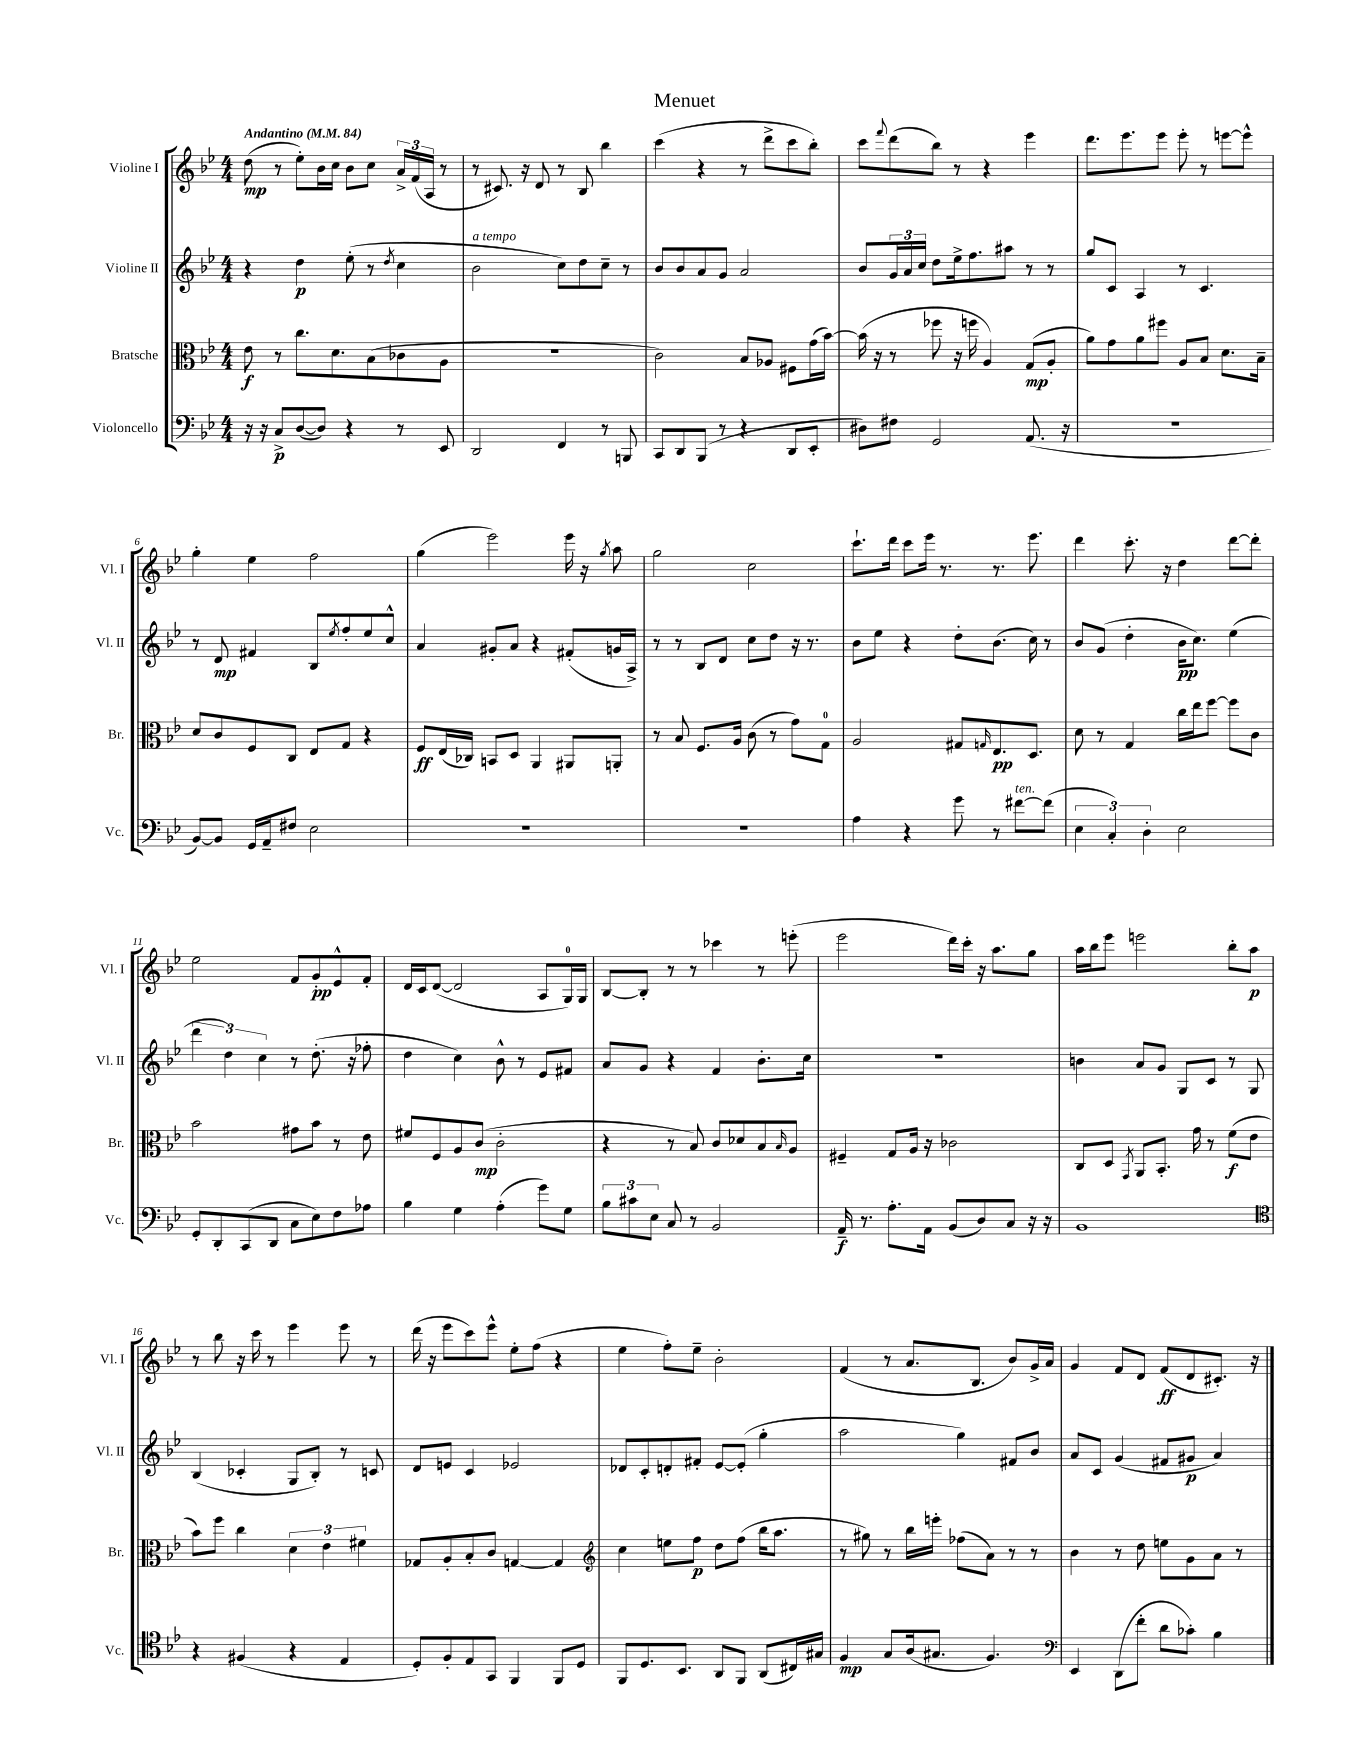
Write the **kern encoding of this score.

**kern	**kern	**kern	**kern
*staff4	*staff3	*staff2	*staff1
*clefF4	*clefC3	*clefG2	*clefG2
*k[b-e-]	*k[b-e-]	*k[b-e-]	*k[b-e-]
*M4/4	*M4/4	*M4/4	*M4/4
*MM84	*MM84	*MM84	*MM84
16r	8e-	4r	(8dd
16r	.	.	.
8C^	8r	.	8r
([8D	8.cc	4dd	8ee-')
8D])	.	.	16b-
.	8.d	.	16cc
4r	.	(8ee-'	8b-
.	(8B-	8r	8cc
.	.	8qdd	.
8r	8c-	4cc	24a^
.	.	.	(24f
.	.	.	24A
8EE-	8A	.	8r
=	=	=	=
2DD	1r	2b-	8r
.	.	.	8.c#)
.	.	.	16r
.	.	.	8d
4FF	.	8cc)	8r
.	.	8dd	8B-
8r	.	8cc~	4bb-
8BBB	.	8r	.
=	=	=	=
8CC	2c)	8b-	(4ccc
8DD	.	8b-	.
(8BBB-	.	8a	4r
8r	.	8g	.
4r	8B-	2a	8r
.	8A-	.	8ddd^
8DD	8F#	.	8ccc
8EE-'	(16g	.	8bb-')
.	[16b-)	.	.
=	=	=	=
8D#)	(16b-]	8b-	8ccc
.	16r	.	.
.	.	.	8qqfff
8F#	8r	24g	(8ddd
.	.	24a	.
.	.	24cc	.
2GG	8ff-	8dd	8bb-)
.	16r	16ee-^	8r
.	16ff	8.ff	.
.	4A)	.	4r
.	.	8aa#	.
(8.AA	(8G	8r	4eee-
.	8A'	8r	.
16r	.	.	.
=	=	=	=
1r	8a)	8gg	8.ddd
.	8g	8c	.
.	.	.	8.eee-
.	8a	4A	.
.	8ff#	.	8eee-
.	8A	8r	8eee-'
.	8B-	4.c	8r
.	8.d	.	[8eee
.	.	.	8eee^^]
.	16B-~	.	.
=	=	=	=
[8BB-)	8d	8r	4gg'
8BB-]	8c	8d	.
16GG	8F	4f#	4ee-
16AA~	.	.	.
8F#	8C	.	.
2E-	8E-	8B-	2ff
.	.	8qee-	.
.	8G	8ff'	.
.	4r	8ee-	.
.	.	8cc^^	.
=	=	=	=
1r	8F	4a	(4gg
.	(16E-	.	.
.	16C-)	.	.
.	8BB	8g#'	2eee-)
.	8D	8a	.
.	4AA	4r	.
.	8AA#	(8f#'	16eee-
.	.	.	16r
.	.	.	8qgg
.	8AA'	16g	8aa
.	.	16A^)	.
=	=	=	=
1r	8r	8r	2gg
.	8B-	8r	.
.	8.F	8B-	.
.	.	8d	.
.	16A	.	.
.	(8c	8cc	2cc
.	8r	8dd	.
.	8g)	16r	.
.	.	8.r	.
.	8G	.	.
=	=	=	=
4A	2A	8b-	8.ccc`
.	.	8ee-	.
.	.	.	16ddd
4r	.	4r	8ccc
.	.	.	16eee-
.	.	.	8.r
8g	8G#	8dd'	.
.	16qqG	.	.
8r	8.E-	(8.b-	8.r
[8f#	.	.	.
.	8.D	16cc)	8.eee-
(8f#]	.	8r	.
=	=	=	=
6E-	8d	8b-	4ddd
.	8r	(8g	.
6C')	.	.	.
.	4G	4dd'	8.ccc'
6D'	.	.	.
.	.	.	16r
2E-	16cc	16b-	4dd
.	16ee-	8.cc)	.
.	[8ff	.	.
.	8ff]	(4ee-	[8ddd
.	8c	.	8ddd']
=	=	=	=
8GG'	2b-	6ddd	2ee-
8DD'	.	.	.
.	.	6dd)	.
(8CC	.	.	.
.	.	6cc	.
8DD	.	.	.
8C	8g#	8r	8f
8E-)	8b-	(8.dd'	8g'
8F	8r	.	8e-^^
.	.	16r	.
8A-	8e-	8ff-'	8f'
=	=	=	=
4B-	8f#	4dd	16d
.	.	.	16c
.	8F	.	([8d
4G	8A	4cc)	2d]
.	(8c	.	.
(4A'	2c'	8b-^^	.
.	.	8r	.
8g)	.	8e-	8A
8G	.	8f#	16G)
.	.	.	16G
=	=	=	=
12B-	4r	8a	[8B-
12c#	.	.	.
.	.	8g	8B-']
12E-	.	.	.
8C	8r	4r	8r
8r	8B-)	.	8r
2BB-	8c	4f	4ccc-
.	8d-	.	.
.	8B-	8.b-'	8r
.	16qqB-	.	.
.	8A	.	(8eee'
.	.	16cc	.
=	=	=	=
16AA~	4F#~	1r	2eee-
8.r	.	.	.
8.A'	8G	.	.
.	16A	.	.
16AA	16r	.	.
(8BB-	2c-	.	16ddd)
.	.	.	16ccc'
8D)	.	.	16r
.	.	.	8.aa
8C	.	.	.
16r	.	.	8gg
16r	.	.	.
=	=	=	=
1BB-	8C	4b	16aa
.	.	.	16bb-
.	8D	.	8eee-
.	8qGG	.	.
.	8AA	8a	2eee
.	8.BB-'	8g	.
.	.	8G	.
.	16g	.	.
.	8r	8c	.
.	(8f	8r	8bb-'
.	8e-	8G	8aa
=	=	=	=
*clefC4	*	*	*
4r	8b-)	(4B-	8r
.	8ff	.	8bb-
(4F#	4cc	4c-'	16r
.	.	.	16ccc
.	.	.	8r
4r	6d	8G	4eee-
.	.	8B-')	.
.	6e-	.	.
4E-	.	8r	8eee-
.	6f#	.	.
.	.	8c	8r
=	=	=	=
8D')	8G-	8d	(16ddd
.	.	.	16r
8F'	8A'	8e	8eee-
8E-	8B-'	4c	8ccc)
8GG	8c	.	8eee-^^
4FF	[4G	2e-	8ee-'
.	.	.	(8ff
8FF	4G]	.	4r
8D	.	.	.
=	=	=	=
*	*clefG2	*	*
8FF	4cc	8d-	4ee-
8.D	.	8c'	.
.	8ee	8d'	8ff')
8.BB-	.	.	.
.	8ff	8f#'	8ee-~
8AA	8dd	[8e-	2b-'
8FF	(8ff	(8e-']	.
(8AA	16bb-	4gg'	.
.	8.aa	.	.
16C#)	.	.	.
16G#	.	.	.
=	=	=	=
4F	8r	2aa	(4f
.	8gg#)	.	.
8G	8r	.	8r
(16A	16bb-	.	8.a
8.G#	16eee'	.	.
.	(8ff-	4gg)	.
.	.	.	8.B-
4.F)	8a)	.	.
.	8r	8f#	8b-)
.	8r	8b-	16g^
.	.	.	16a
=	=	=	=
*clefF4	*	*	*
4EE-	4b-	8a	4g
.	.	8c	.
(8DD	8r	(4g	8f
8f'	8dd	.	8d
8d	8ee	8f#	(8f
8c-')	8g	8g#	8d
4B-	8a	4a)	8.c#')
.	8r	.	.
.	.	.	16r
==	==	==	==
*-	*-	*-	*-
